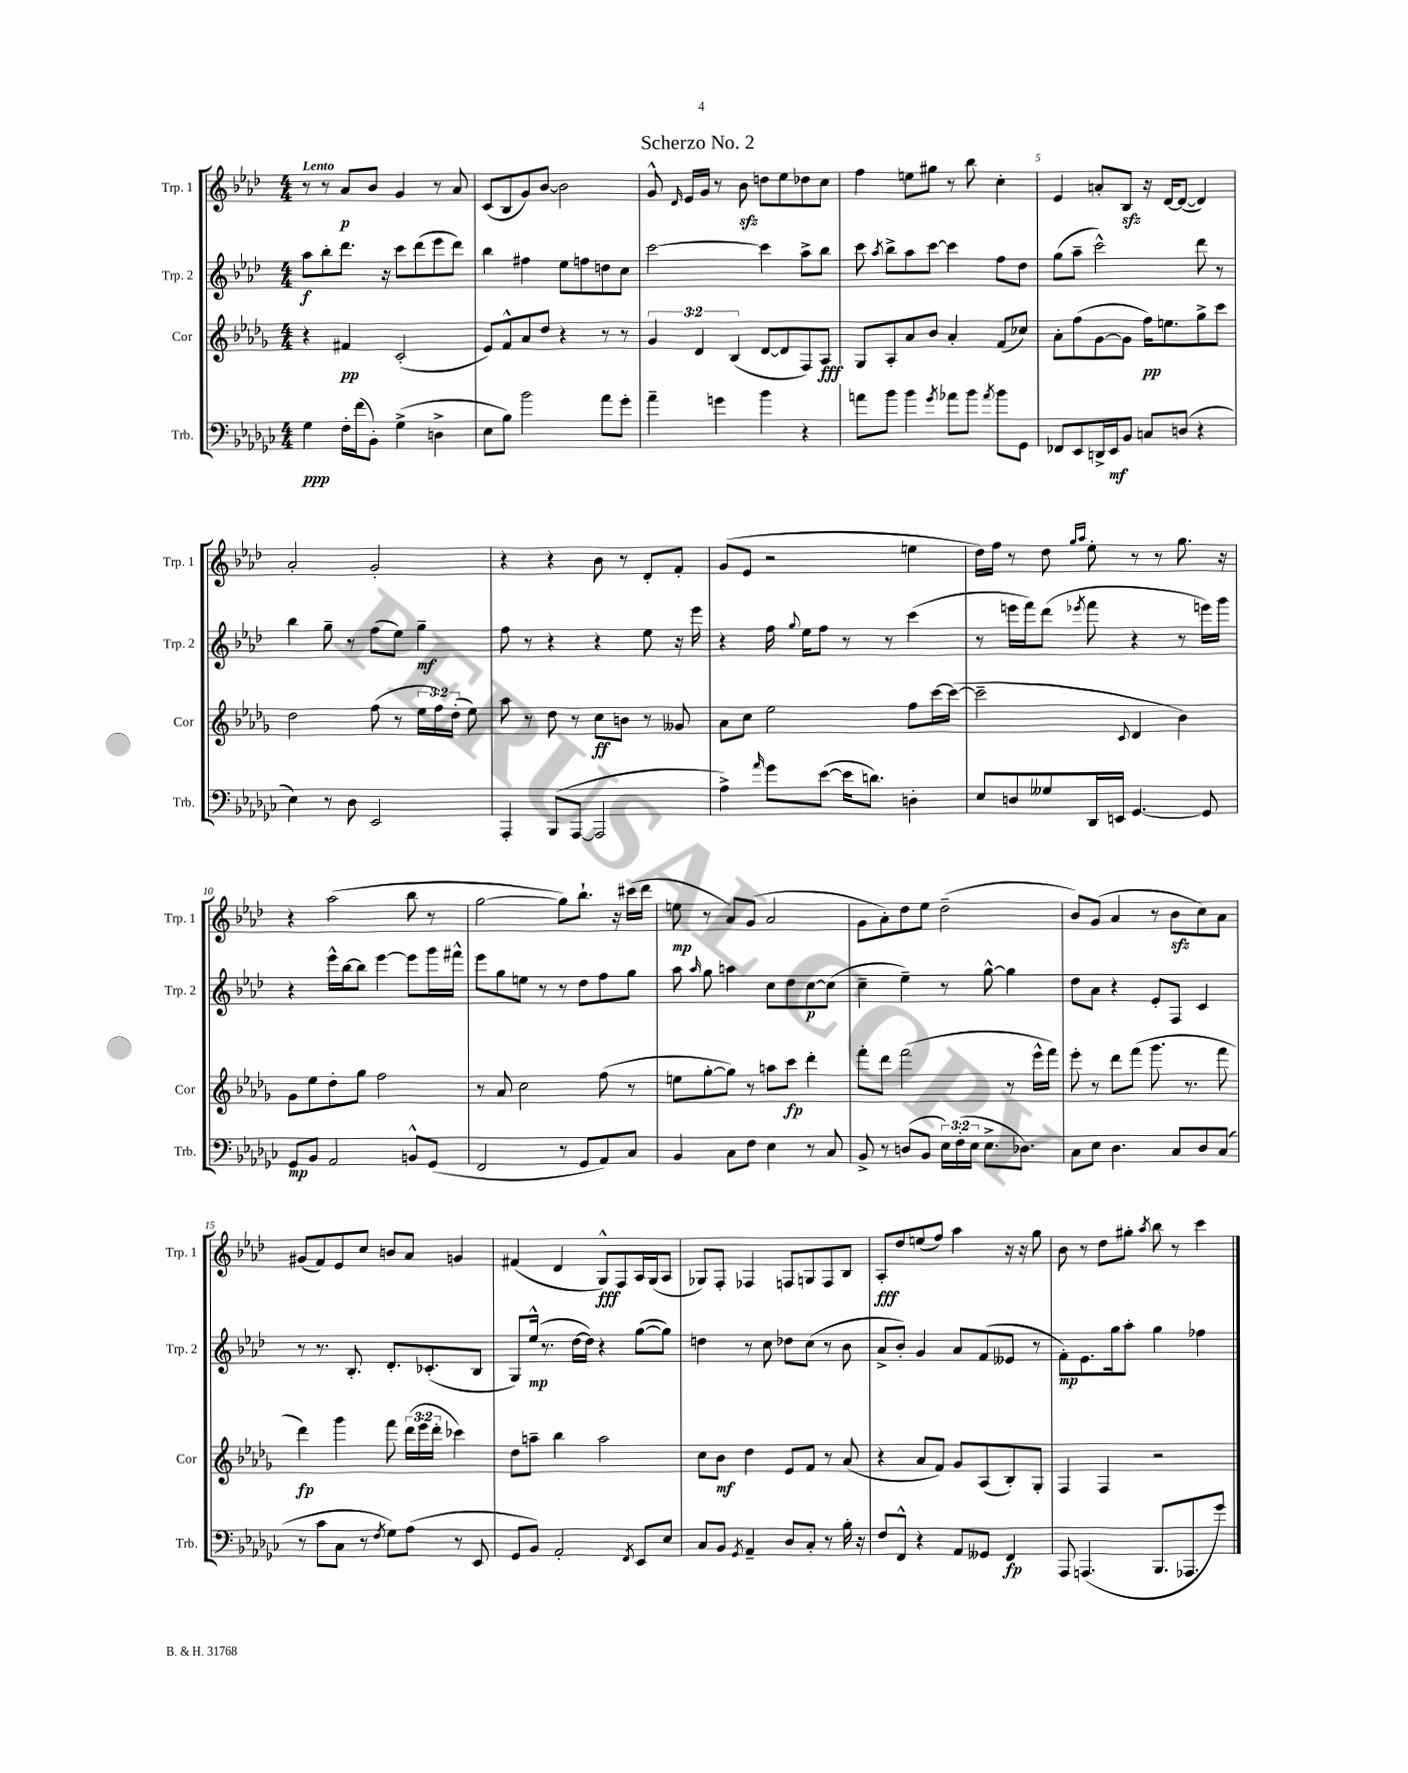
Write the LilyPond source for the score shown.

\header { title = "Scherzo No. 2" }
<<
\new StaffGroup <<
\new Staff = "s0" \with { instrumentName = "Trp. 1" shortInstrumentName = "Trp. 1" } {
    \clef treble \key aes \major \numericTimeSignature \time 4/4 \tempo "Lento"
    \autoBeamOff r8 r8 aes'8[\p bes'8] g'4 r8 aes'8 |
    c'8[( bes8 g'8) bes'8]~ bes'2 |
    g'8-^ \grace { des'16 } ees'16[ g'16] r8 bes'8\sfz d''8[ ees''8 des''8 c''8] |
    f''4 e''8[ gis''8] r8 bes''8 c''4-. |
    ees'4 a'8[-. bes8]\sfz r16 des'16[~ des'8]~( des'4) |
    aes'2-. g'2-. |
    r4 r4 bes'8 r8 des'8[-. f'8]-. |
    g'8[( ees'8] r2 e''4 |
    des''16[) f''16] r8 des''8 \grace { g''16[ aes''16] } ees''8-. r8 r8 g''8. r16 |
    r4 aes''2( bes''8 r8 |
    g''2~ g''8[) bes''8.]-! r16 cis'''16[( des'''16] |
    e''8\mp r8 aes'8[) g'8]( aes'2 |
    g'8[ aes'8-.) des''8 ees''8] des''2--( |
    bes'8[) g'8]( aes'4 r8 bes'8[\sfz c''8) aes'8] |
    gis'8[( f'8) ees'8 c''8] b'8[ aes'8] g'4 |
    fis'4( des'4 g8[-^\fff) f8 aes16 g16( aes8] |
    ges8[) f8]-. fes4 f8[ g8 f8 bes8] |
    aes8[-.\fff des''8 e''8( f''8]) aes''4 r16 r16 g''8 |
    bes'8 r8 des''8[ gis''8]-. \acciaccatura { aes''8 } bes''8 r8 c'''4 \bar "|." |
}
\new Staff = "s1" \with { instrumentName = "Trp. 2" shortInstrumentName = "Trp. 2" } {
    \clef treble \key aes \major \numericTimeSignature \time 4/4
    \autoBeamOff aes''8[\f bes''8-. des'''8.] r16 c'''8[ des'''8( ees'''8 des'''8]) |
    bes''4 fis''4 ees''8[ f''8 d''8 c''8] |
    c'''2~ c'''4 aes''8[-> bes''8] |
    c'''8 \acciaccatura { aes''8 } bes''8[-> aes''8 c'''8]~ c'''4 f''8[ des''8] |
    g''8[( aes''8]-- c'''2-^) des'''8 r8 |
    bes''4 g''8-- r8 f''8[( ees''8]) g''4--\mf |
    f''8 r8 r4 r4 ees''8 r16 ees'''16 |
    r4 f''16 \appoggiatura { g''8 } ees''16[ f''8] r8 r8 c'''4( |
    r8 e'''16[ f'''16) des'''8]( \acciaccatura { ees'''8 } f'''8 r4 r8 e'''16[) g'''16] |
    r4 ees'''16[-^ bes''16~ bes''8] ees'''4~ ees'''8[ g'''16 fis'''16]-^ |
    ees'''8[ g''8 e''8] r8 r8 des''8[ f''8 g''8] |
    aes''8 \grace { aes''16 } g''8 a''4 c''8[ des''8 c''8~\p c''8]( |
    c''4-- ees''4--) r8 g''8~-^ g''4 |
    des''8[ aes'8] r4 ees'8[-. f8] c'4 |
    r8 r8. bes8.-. des'8.[-. ces'8.-.( bes8] |
    g8[) ees''16]-^\mp( r8. des''16[~ des''16]) r4 g''8[~( g''8]) |
    d''4 r8 c''8 des''8[ c''8]( r8 bes'8 |
    aes'8[-> bes'8]-.) g'4 aes'8[ f'8( eeses'8] r8 |
    f'8[-.\mp) ees'8. g''16 aes''8]-. g''4 fes''4 \bar "|." |
}
\new Staff = "s2" \with { instrumentName = "Cor" shortInstrumentName = "Cor" } {
    \clef treble \key des \major \numericTimeSignature \time 4/4 \override Staff.TupletNumber.text = #tuplet-number::calc-fraction-text
    \autoBeamOff r4 fis'4\pp c'2-.( |
    ees'8[) f'8-^ aes'8 des''8] r4 r8 r8 |
    \tuplet 3/2 { ges'4 des'4 bes4( } des'8[~ des'8 f8) aes8]\fff |
    ges8[ aes8-. aes'8 bes'8] aes'4-. f'8[( ces''8]) |
    aes'8[-. f''8( ges'8~ ges'8] f''16[\pp) e''8. ges''8-> c'''8] |
    des''2 f''8( r8 \tuplet 3/2 { ees''16[ f''16) des''16]-.( } ees''8) |
    aes''8 r8 des''8 r8 c''8[\ff b'8] r8 geses'8 |
    aes'8[ c''8] ees''2 f''8[ c'''16~ c'''16]~( |
    c'''2-- \appoggiatura { c'8 } des'4 bes'4) |
    ges'8[ ees''8 des''8-. ges''8] f''2 |
    r8 aes'8 c''2 f''8( r8 |
    e''8[ ges''8~-. ges''8]) r8 a''8[ c'''8]\fp des'''4-. |
    f'''8[-. des'''8] f'''2( r8 ees'''16[-^ f'''16]) |
    ees'''8-. r8 des'''8[ f'''8]( ges'''8. r8. f'''8 |
    des'''4\fp) ges'''4 f'''8 \tuplet 3/2 { des'''16[( ees'''16 des'''16]-. } ces'''4) |
    des''8[ a''8]-- bes''4 a''2 |
    c''8[ bes'8]\mf des''4 ees'8[ f'8] r8 aes'8( |
    r4 aes'8[ f'8]) ges'8[ aes8( bes8-.) ges8]-. |
    f4 f4 r2 \bar "|." |
}
\new Staff = "s3" \with { instrumentName = "Trb." shortInstrumentName = "Trb." } {
    \clef bass \key ges \major \numericTimeSignature \time 4/4 \override Staff.TupletNumber.text = #tuplet-number::calc-fraction-text
    \autoBeamOff ges4\ppp f16[-. f'16( bes,8]-.) ges4->( d4-> |
    ees8[ bes8]) bes'2 aes'8[ ges'8]-. |
    aes'4-- g'4 bes'4 r4 |
    a'8[ bes'8] bes'4 \acciaccatura { ges'8 } aes'8[ bes'8] \acciaccatura { aes'8 } bes'8[ ges,8] |
    fes,8[ ees,8 d,16-> ees,16\mf bes,8] c8[ d8]( r4 |
    ees4) r8 des8 ees,2 |
    aes,,4-. bes,,8[( aes,,8]~ aes,,2 |
    aes4->) \grace { aes'16 } ges'8[ ees'8]~( ees'16[ d'8.]) d4-. |
    ees8[ d8 geses8 des,16 e,16] ges,4.~ ges,8 |
    ges,8[\mp bes,8] aes,2 b,8[-^ ges,8]( |
    f,2 r8 ges,8[ aes,8) ces8] |
    bes,4 ces8[ f8] ees4 r8 ces8 |
    bes,8-> r8 d8[( bes,8] \tuplet 3/2 { ees16[) f16-.( ees16] } ees8.[-> des8.]) |
    ces8[ ees8] des4. ces8[ des8 ces8]( |
    r8 ces'8[ ces8] r8 \acciaccatura { f8 } ges8[) aes8]( r8 ees,8 |
    ges,8[ bes,8]) aes,2-. \acciaccatura { f,8 } ees,8[ ees8] |
    ces8[ bes,8] \acciaccatura { ges,8 } aes,4-- des8[ ces8]-. r8 bes16-. r16 |
    f8[ f,8]-^ r4 aes,8[ geses,8] f,4\fp |
    aes,,8 a,,4.( bes,,8.[ aes,,8. ges'8]) \bar "|." |
}
>>
>>
\layout { \context { \Score \override BarNumber.break-visibility = ##(#f #t #t) barNumberVisibility = #(every-nth-bar-number-visible 5) } }
